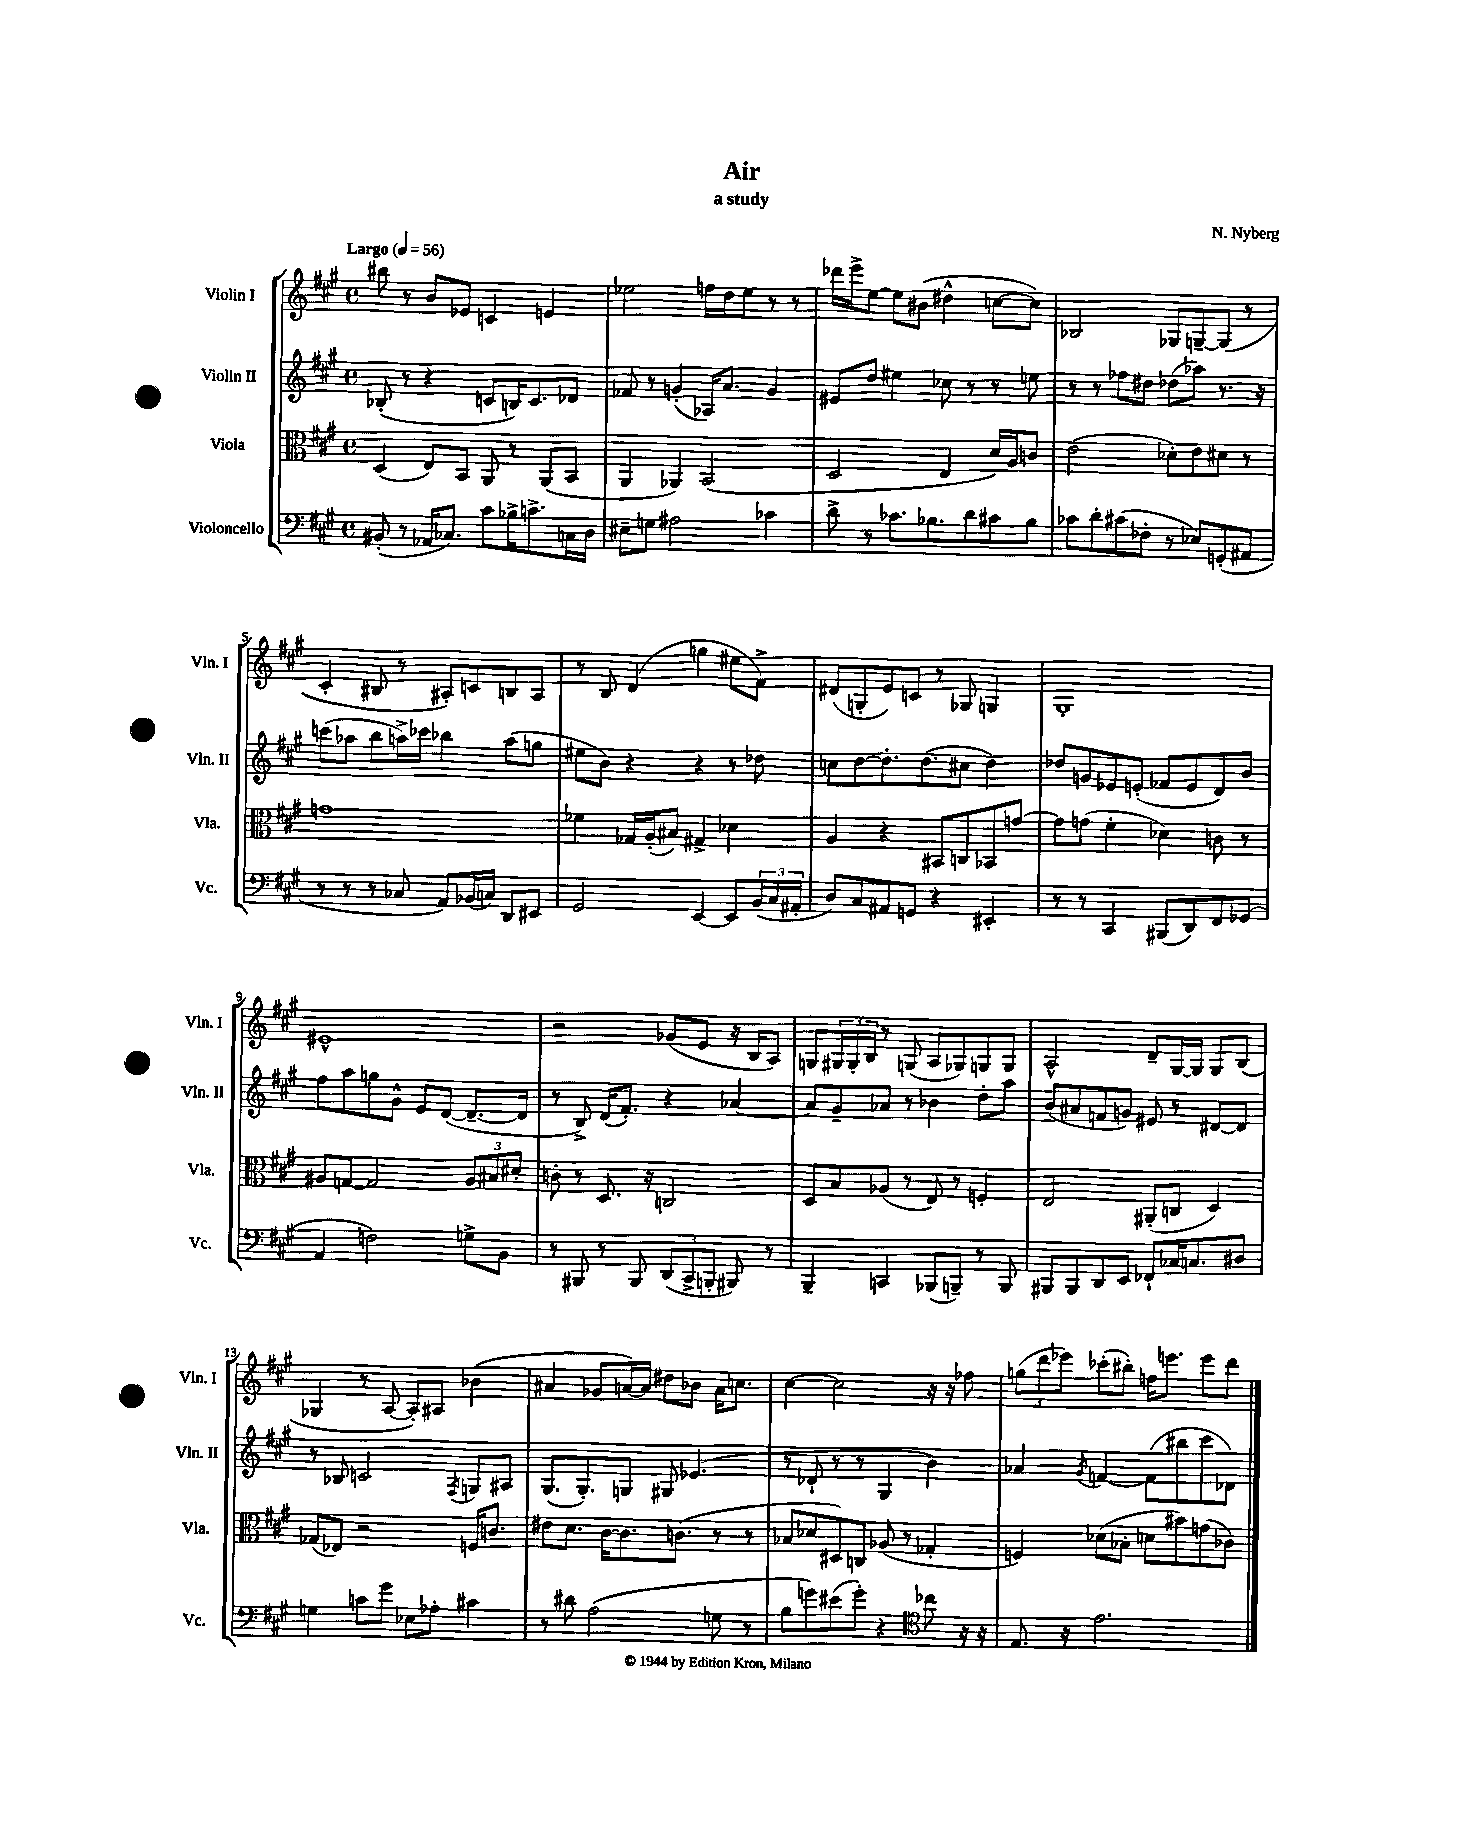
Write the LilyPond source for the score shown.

\header { title = "Air" composer = "N. Nyberg" subtitle = "a study" }
<<
\new StaffGroup <<
\new Staff = "s0" \with { instrumentName = "Violin I" shortInstrumentName = "Vln. I" } {
    \clef treble \key a \major \defaultTimeSignature \time 4/4 \tempo "Largo" 4 = 56
    bis''8 r8 b'8 ees'8 c'4 e'4 |
    ees''2 f''16 d''16 ees''8 r8 r8 |
    des'''16 e'''16-> e''8~ e''8 bis'8( dis''4-^ c''8~ c''8) |
    bes2 ges8 g8~-- g8( r8 |
    cis'4-. bis8 r8 ais8-.) c'8 b8 ais8 |
    r8 b8 d'4( g''4 eis''8 fis'8->) |
    dis'8( g8-. e'8) c'8 r8 ges8 g4 |
    gis1-. |
    eis'1-^ |
    r2 ges'8( e'8 r16 b16 a8) |
    g8 \tuplet 3/2 { gis16 gis16-. b16 } r8 g8( a8 ges8) g8 g8 |
    a2-^ d'8-- gis16~ gis16 gis8 b8( |
    ges4 r8 a8~ a8-.) ais8 bes'4( |
    ais'4 ges'8 a'16~) a'16 dis''8 bes'8 a'16 c''8. |
    cis''4~ cis''2 r16 r16 fes''8 |
    \tuplet 3/2 { g''8( d'''8 ees'''8) } ces'''8-.( bis''8-.) f''16 e'''8. e'''8 d'''8 \bar "|." |
}
\new Staff = "s1" \with { instrumentName = "Violin II" shortInstrumentName = "Vln. II" } {
    \clef treble \key a \major \defaultTimeSignature \time 4/4
    bes8-.( r8 r4 c'8 b16) c'8. des'8 |
    fes'8 r8 g'4-.( aes16) a'8. g'4 |
    eis'8 d''8 eis''4 ces''8 r8 r8 e''8 |
    r8 r8 fes''8 dis''8 des''8( aes''8) r8. r16 |
    c'''8( aes''8 b''8 a''16->) ces'''16 bes''4 a''8( g''8 |
    eis''8 b'8) r4 r4 r8 des''8 |
    c''8 d''8~ d''8.-. d''8.( cis''8 d''4) |
    des''8 g'8 ees'8 e'8-.( fes'8 e'8 d'8) b'8 |
    fis''8 a''8 g''8 gis'8-^ e'8 d'8~( d'8.~-- d'16 |
    r8 b8->) d'16( fis'8.-.) r4 aes'4~ |
    aes'8 gis'8-- aes'8 r8 bes'4 d''8-. a''8 |
    b'8( ais'8 f'8 g'8) eis'8 r8 dis'8~ dis'8 |
    r8 bes8 c'2 \acciaccatura { fis8 } g8 ais8 |
    gis8.( gis8.-.) g8 gis8 ees'4.( |
    r8 des'8-! r8 r8 gis4 b'4) |
    aes'4 \acciaccatura { gis'8 } f'4~ f'8( bis''8 cis'''8 des'8) \bar "|." |
}
\new Staff = "s2" \with { instrumentName = "Viola" shortInstrumentName = "Vla." } {
    \clef alto \key a \major \defaultTimeSignature \time 4/4
    d4( e8) b,8 a,8 r8 a,8( b,8 |
    a,4 aes,4) b,2( |
    d2 e4 d'16) a16 c'8 |
    e'2( des'8-.) e'8 dis'8 r8 |
    g'1 |
    fes'4 ges16 a16-.( bis8) gis4-> des'4 |
    a4 r4 bis,8 c8 bes,8 g'8~ |
    g'8 g'8( fis'4-. des'4) c'8 r8 |
    ais8 g8~ g2 \tuplet 3/2 { ais8 bis8 dis'8-. } |
    c'8-. r8 d8. r16 c2 |
    d8 b8 aes8( r8 e8) r8 f4-. |
    e2 ais,8-.( c8 d4) |
    ges8( ees8) r2 f16 c'8. |
    eis'8 d'8. cis'16~ cis'8. c'8.( r8 r8 |
    bes8 des'8 dis8) c8 aes8( r8 ges4-. |
    f4) des'8( bes8-. d'8 bis'8) g'8( ces'8) \bar "|." |
}
\new Staff = "s3" \with { instrumentName = "Violoncello" shortInstrumentName = "Vc." } {
    \clef bass \key a \major \defaultTimeSignature \time 4/4
    bis,8-.( r8 aes,16 ces8.) cis'8 bes16-> c'8.-> c16 d16 |
    eis8-- g8 ais2 ces'4 |
    d'8-> r8 ces'8. bes8. d'8 cis'8 bes8 |
    ces'8 d'8-. cis'8( fes8-. r8 ees8) g,8-.( ais,8 |
    r8 r8 r8 ces8 a,8) bes,16( c16) d,8 eis,8 |
    gis,2 e,4~ e,8 \tuplet 3/2 { b,16( cis16 ais,16-. } |
    d8) cis8 ais,8 g,8 r4 eis,4-. |
    r8 r8 cis,4 bis,,8( d,8) fis,8 ges,8( |
    a,4 f2) g8-> b,8 |
    r8 bis,,8 r8 bis,,8 \tuplet 3/2 { d,8( cis,8-> b,,8-. } bis,,8) r8 |
    b,,4-- c,4 bes,,8( b,,8--) r8 b,,8 |
    bis,,8 bis,,8 d,8 e,8 fes,8-! ces16 c8. dis8 |
    g4 c'8 gis'8 ees8 aes8-. cis'4 |
    r8 dis'8 a2( g8 r8 |
    b8 g'8) eis'8( g'8-.) r4 \clef tenor ces''8 r16 r16 |
    e8. r16 e'2. \bar "|." |
}
>>
>>
